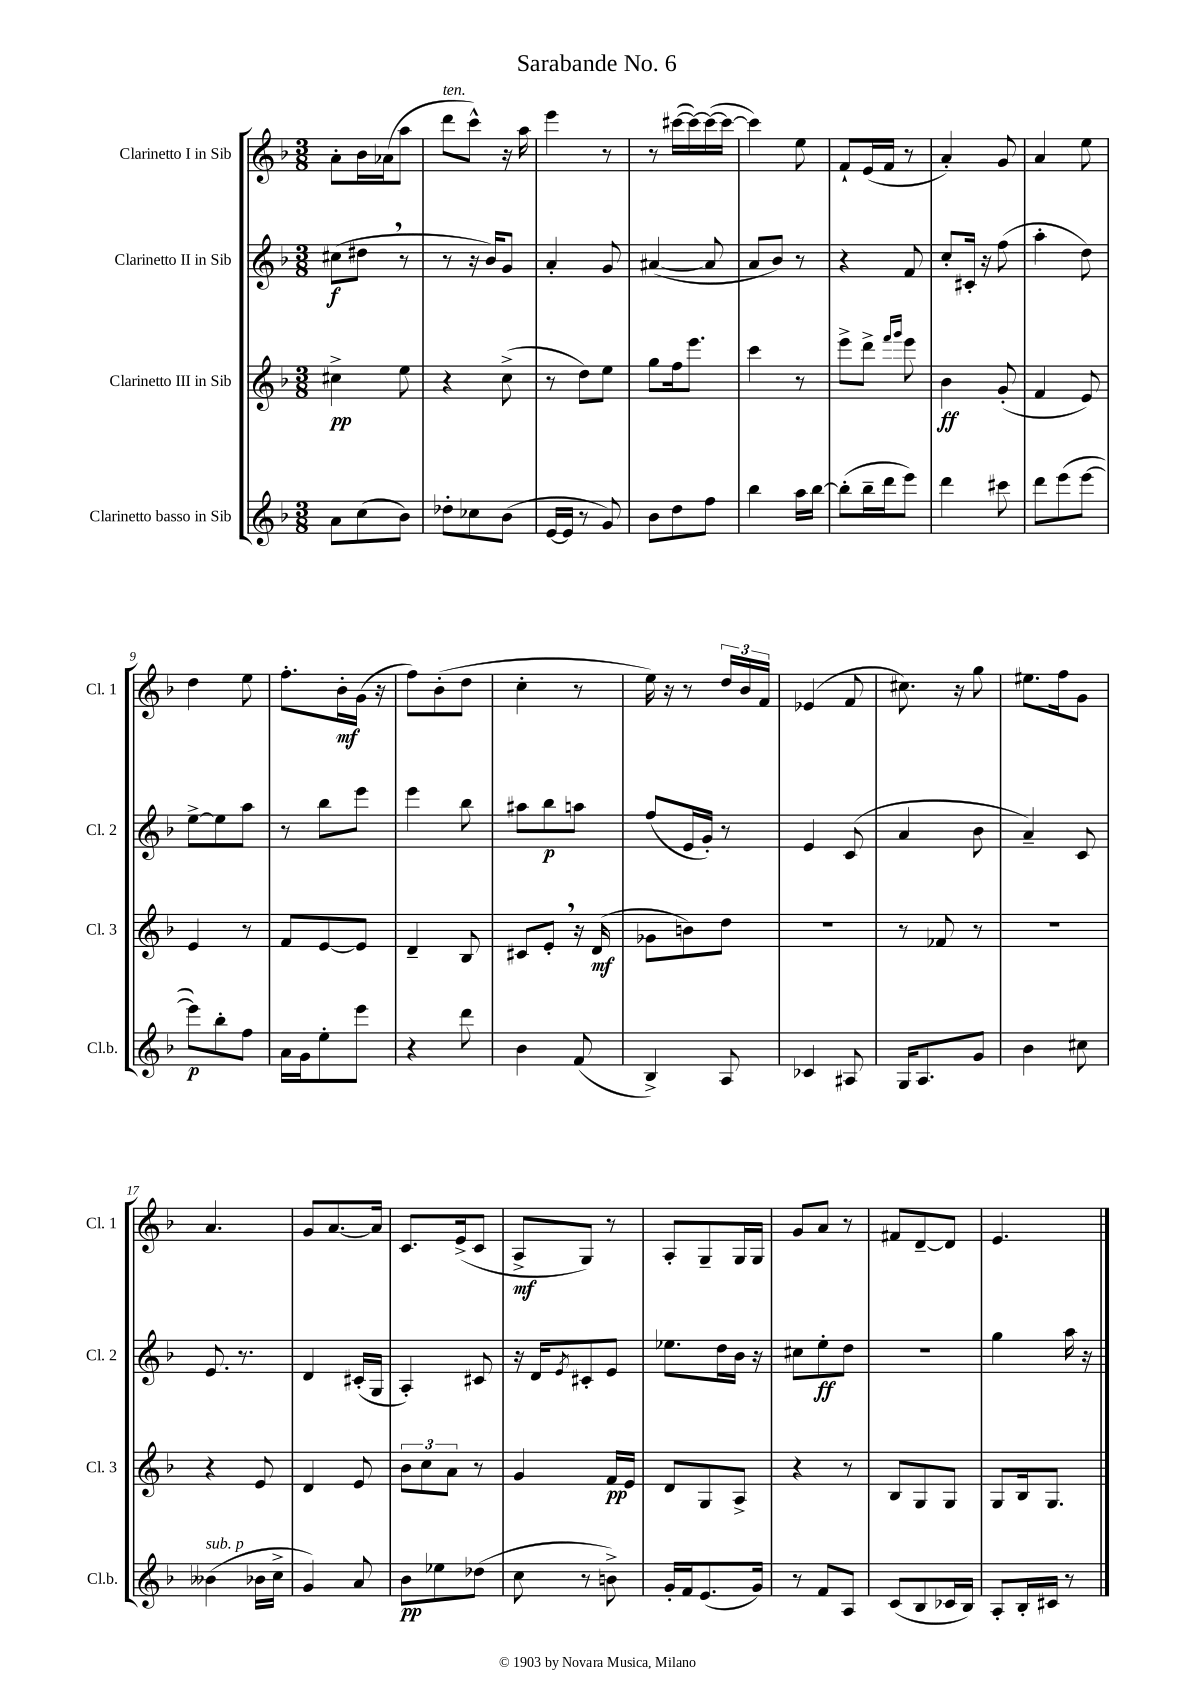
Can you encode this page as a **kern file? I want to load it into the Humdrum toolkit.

**kern	**kern	**kern	**kern
*staff4	*staff3	*staff2	*staff1
*clefG2	*clefG2	*clefG2	*clefG2
*k[b-]	*k[b-]	*k[b-]	*k[b-]
*M3/8	*M3/8	*M3/8	*M3/8
8a	4cc#^	(8cc#	8a'
(8cc	.	8dd#	16b-
.	.	.	(16a-
8b-)	8ee	8r	8aa
=	=	=	=
8dd-'	4r	8r	8ddd
8cc-	.	16r	8ccc^^)
.	.	16b-)	.
(8b-	(8cc^	8g	16r
.	.	.	16aa
=	=	=	=
[16e	8r	4a'	4eee
16e]	.	.	.
8r	8dd)	.	.
8g)	8ee	8g	8r
=	=	=	=
8b-	8gg	([4a#	8r
8dd	16ff	.	([16ccc#
.	8.eee	.	16ccc#_)
8ff	.	8a#]	(16ccc#_
.	.	.	16ccc#_
=	=	=	=
4bb-	4ccc	8a	4ccc#])
.	.	8b-)	.
16aa	8r	8r	8ee
[16bb-	.	.	.
=	=	=	=
(8bb-']	8eee^	4r	8f`
16bb-~	8ddd^	.	(16e
16ddd	.	.	16f
.	16qqfff	.	.
.	16qqggg	.	.
8eee)	8eee	8f	8r
=	=	=	=
4ddd	4b-	8cc'	4a')
.	.	16c#'	.
.	.	16r	.
8ccc#	(8g'	(8ff	8g
=	=	=	=
8ddd	4f	4aa'	4a
(8eee	.	.	.
[8eee	8e)	8dd)	8ee
=	=	=	=
8eee])	4e	[8ee^	4dd
8bb-'	.	8ee]	.
8ff	8r	8aa	8ee
=	=	=	=
16a	8f	8r	8.ff'
16g	.	.	.
8ee'	[8e	8bb-	.
.	.	.	16b-'
8eee	8e]	8eee	(16g
.	.	.	16r
=	=	=	=
4r	4d~	4eee	8ff)
.	.	.	(8b-'
8ddd	8B-	8bb-	8dd
=	=	=	=
4b-	8c#	8aa#	4cc'
.	8e'	8bb-	.
(8f	16r	8aa	8r
.	(16d	.	.
=	=	=	=
4B-^)	8g-	(8ff	16ee)
.	.	.	16r
.	8b)	16e	8r
.	.	16g')	.
8A	8dd	8r	24dd
.	.	.	24b-
.	.	.	24f
=	=	=	=
4c-	4.r	4e	(4e-
8A#	.	(8c	8f
=	=	=	=
16G	8r	4a	8.cc#)
8.A	.	.	.
.	8f-	.	.
.	.	.	16r
8g	8r	8b-	8gg
=	=	=	=
4b-	4.r	4a~)	8.ee#
.	.	.	16ff
8cc#	.	8c	8g
=	=	=	=
(4b--	4r	8.e	4.a
.	.	8.r	.
16b-	8e	.	.
16cc^	.	.	.
=	=	=	=
4g)	4d	4d	8g
.	.	.	[8.a
8a	8e	(16c#'	.
.	.	16G	16a]
=	=	=	=
8b-	12b-	4A')	8.c
.	12cc	.	.
8ee-	.	.	.
.	12a	.	.
.	.	.	(16e^
(8dd-	8r	8c#	8c
=	=	=	=
8cc	4g	16r	8A^
.	.	16d	.
.	.	8qe	.
8r	.	8c#'	8G)
8b^)	16f	8e	8r
.	16e	.	.
=	=	=	=
16g'	8d	8.ee-	8A'
16f	.	.	.
(8.e	8G	.	8G~
.	.	16dd	.
.	8A^	16b-	16G
16g)	.	16r	16G
=	=	=	=
8r	4r	8cc#	8g
8f	.	8ee'	8a
8A	8r	8dd	8r
=	=	=	=
(8c	8B-	4.r	8f#
8B-	8G	.	[8d~
16c-	8G	.	8d]
16B-)	.	.	.
=	=	=	=
8A'	8G	4gg	4.e
16B-'	16B-	.	.
16c#	8.G	.	.
8r	.	16aa	.
.	.	16r	.
==	==	==	==
*-	*-	*-	*-
